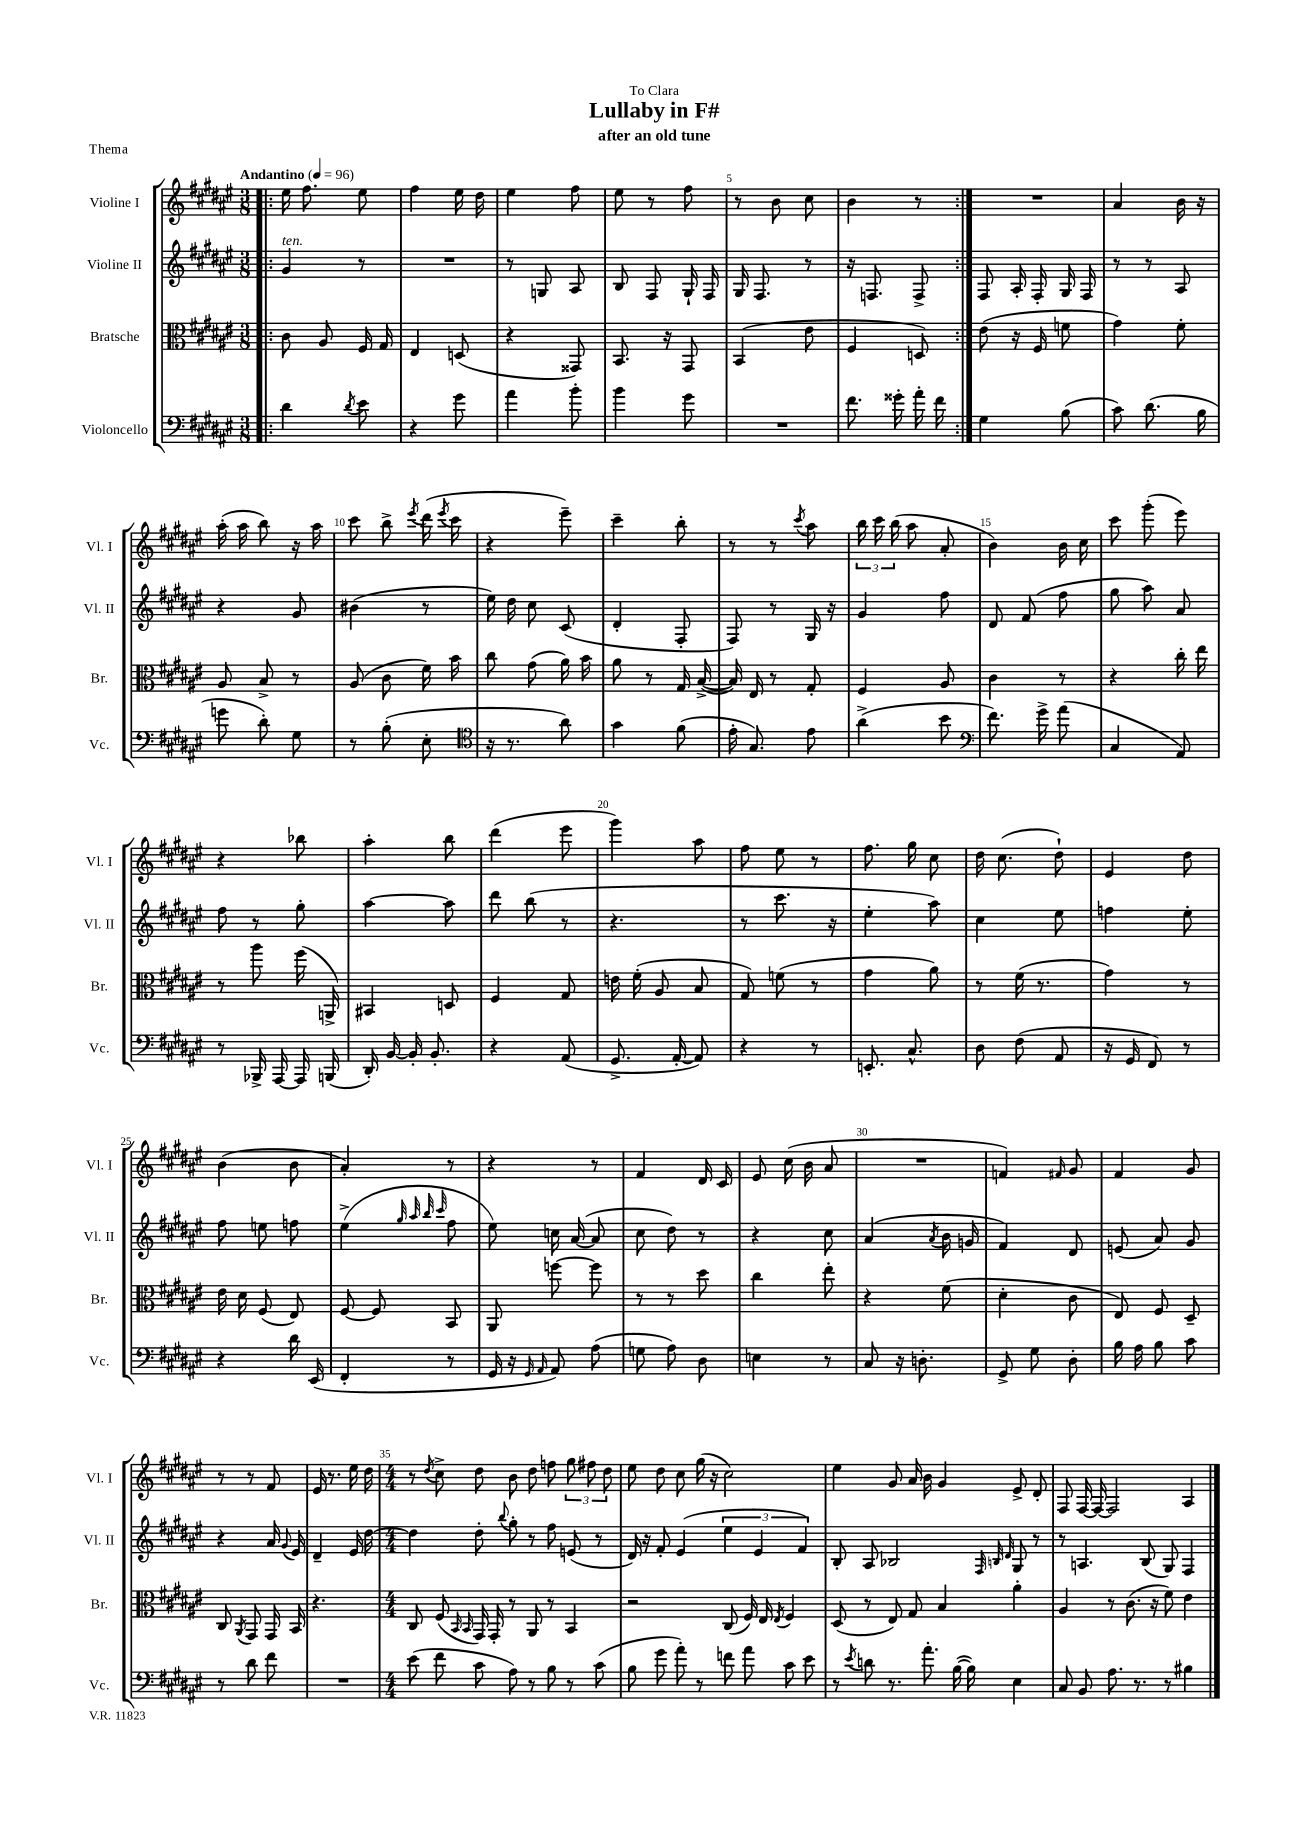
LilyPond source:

\header { title = "Lullaby in F#" subtitle = "after an old tune" dedication = "To Clara" piece = "Thema" }
<<
\new StaffGroup <<
\new Staff = "s0" \with { instrumentName = "Violine I" shortInstrumentName = "Vl. I" } {
    \clef treble \key fis \major \numericTimeSignature \time 3/8 \tempo "Andantino" 4 = 96
    \autoBeamOff \repeat volta 2 { \bar ".|:" eis''16 fis''8. eis''8 |
    fis''4 eis''16 dis''16 |
    eis''4 fis''8 |
    eis''8 r8 fis''8 |
    r8 b'8 cis''8 |
    b'4 r8 | }
    R4. |
    ais'4 b'16 r16 |
    ais''16-.( ais''16 b''8) r16 ais''16 |
    cis'''8 b''8-> \acciaccatura { eis'''8 } dis'''16( \acciaccatura { eis'''8 } cis'''16 |
    r4 eis'''8--) |
    cis'''4-- b''8-. |
    r8 r8 \acciaccatura { cis'''8 } ais''8 |
    \tuplet 3/2 { b''16 cis'''16 b''16( } ais''8 ais'8-. |
    b'4) b'16 cis''16 |
    cis'''8 gis'''8-.( eis'''8) |
    r4 bes''8 |
    ais''4-. b''8 |
    dis'''4( eis'''8 |
    gis'''4) ais''8 |
    fis''8 eis''8 r8 |
    fis''8. gis''16 cis''8 |
    dis''16 cis''8.( dis''8-!) |
    eis'4 dis''8 |
    b'4( b'8 |
    ais'4-.) r8 |
    r4 r8 |
    fis'4 dis'16 cis'16 |
    eis'8 cis''16( b'16 ais'8 |
    R4. |
    f'4) \grace { fis'16 } gis'8 |
    fis'4 gis'8 |
    r8 r8 fis'8 |
    eis'16 r8. eis''16 dis''16 |
    \numericTimeSignature \time 4/4 r8 \acciaccatura { dis''8 } cis''8-> dis''8 b'8 dis''8 f''8 \tuplet 3/2 { gis''8 fis''8 dis''8 } |
    eis''8 dis''8 cis''8 gis''16( r16 cis''2) |
    eis''4 gis'8 ais'16 b'16 gis'4 eis'8-> dis'8-. |
    fis8 fis16~ fis16~ fis2 ais4 \bar "|." |
}
\new Staff = "s1" \with { instrumentName = "Violine II" shortInstrumentName = "Vl. II" } {
    \clef treble \key fis \major \numericTimeSignature \time 3/8
    \autoBeamOff \repeat volta 2 { \bar ".|:" gis'4^\markup { \italic "ten." } r8 |
    R4. |
    r8 g8 ais8 |
    b8 fis8 gis16-! fis16 |
    gis16 fis8. r8 |
    r16 f8. f8-> | }
    fis8 ais16-. fis16-. gis16 fis16 |
    r8 r8 ais8 |
    r4 gis'8 |
    bis'4( r8 |
    eis''16) dis''16 cis''8 cis'8( |
    dis'4-. fis8-. |
    fis8) r8 gis16 r16 |
    gis'4 fis''8 |
    dis'8 fis'8( fis''8 |
    gis''8 ais''8) ais'8 |
    fis''8 r8 gis''8-. |
    ais''4~ ais''8 |
    dis'''8 b''8( r8 |
    r4. |
    r8 cis'''8. r16 |
    eis''4-. ais''8) |
    cis''4 eis''8 |
    f''4 eis''8-. |
    fis''8 e''8 f''8 |
    eis''4->( \grace { gis''32 ais''32 b''32 cis'''32 } fis''8 |
    eis''8) c''16 ais'16~( ais'8 |
    cis''8 dis''8) r8 |
    r4 cis''8 |
    ais'4( \acciaccatura { ais'8 } b'16 g'16 |
    fis'4) dis'8 |
    e'8( ais'8) gis'8 |
    r4 ais'16 \appoggiatura { gis'8 } eis'16 |
    dis'4-- eis'16 dis''16~ |
    \numericTimeSignature \time 4/4 dis''4 dis''8-. \appoggiatura { b''8 } gis''8-. r8 fis''8 e'8( r8 |
    dis'16) r16 fis'8-. eis'4( \tuplet 3/2 { eis''4 eis'4 fis'4) } |
    b8-. ais8 bes2 \grace { fis32 b32 dis'32 } gis8 r8 |
    r8 a4. b8( gis8) fis4 \bar "|." |
}
\new Staff = "s2" \with { instrumentName = "Bratsche" shortInstrumentName = "Br." } {
    \clef alto \key fis \major \numericTimeSignature \time 3/8
    \autoBeamOff \repeat volta 2 { \bar ".|:" cis'8 ais8 fis16 gis16 |
    eis4 d8( |
    r4 gisis,8) |
    b,8. r16 gis,8 |
    b,4( eis'8 |
    fis4 d8) | }
    eis'8( r16 fis16 f'8 |
    gis'4) fis'8-. |
    ais8 b8-> r8 |
    ais8( cis'8 fis'16) b'16 |
    cis''8 gis'8( ais'16) b'16 |
    ais'8 r8 gis16 b16~->( |
    b16) eis16 r8 gis8-. |
    fis4 ais8 |
    cis'4 r8 |
    r4 cis''16-. eis''16 |
    r8 ais''8 fis''16( a,16->) |
    bis,4 d8 |
    fis4 gis8 |
    e'16 fis'16-.( ais8 b8 |
    gis8) f'8( r8 |
    gis'4 ais'8) |
    r8 fis'16( r8. |
    gis'4) r8 |
    eis'16 dis'16 fis8( eis8) |
    fis8~ fis8 b,8 |
    ais,8 f''8~ f''8 |
    r8 r8 dis''8 |
    cis''4 eis''8-. |
    r4 fis'8( |
    dis'4-. cis'8 |
    eis8) fis8 dis8-- |
    cis8 \acciaccatura { ais,8 } gis,8 gis,16 b,16 |
    r4. |
    \numericTimeSignature \time 4/4 cis8 fis8( \grace { b,16 b,16 } gis,16) gis,16-. r8 ais,8 r8 b,4 |
    r2 cis8( fis16) eis16 \acciaccatura { eis8 } fis4 |
    dis8( r8 eis8) gis8 b4 ais'4-. |
    ais4 r8 cis'8.( r16 fis'8) eis'4 \bar "|." |
}
\new Staff = "s3" \with { instrumentName = "Violoncello" shortInstrumentName = "Vc." } {
    \clef bass \key fis \major \numericTimeSignature \time 3/8
    \autoBeamOff \repeat volta 2 { \bar ".|:" dis'4 \acciaccatura { dis'8 } eis'8 |
    r4 gis'8 |
    ais'4 b'8-. |
    b'4 gis'8 |
    R4. |
    fis'8. gisis'16-. ais'16-. fis'16 | }
    gis4 b8( |
    cis'8) dis'8.( b16 |
    g'8 dis'8-.) gis8 |
    r8 b8-.( eis8-. |
    \clef tenor r16 r8. ais'8) |
    gis'4 fis'8( |
    eis'16-. gis8.) eis'8 |
    ais'4->( b'8 |
    \clef bass fis'8.) gis'16-> ais'8( |
    cis4 ais,8) |
    r8 bes,,16-> ais,,16~ ais,,16 b,,16( |
    dis,16-.) b,16~ b,16-. b,8.-. |
    r4 ais,8( |
    gis,8.-> ais,16~-. ais,8) |
    r4 r8 |
    e,8.-. cis8.-^ |
    dis8 fis8( ais,8 |
    r16 gis,16 fis,8) r8 |
    r4 dis'16 eis,16( |
    fis,4-. r8 |
    gis,16 r16 \grace { gis,16 ais,16 } ais,8) ais8( |
    g8 ais8) dis8 |
    e4 r8 |
    cis8 r16 d8.-. |
    gis,8-> gis8 dis8-. |
    b16 ais16 b8 cis'8 |
    r8 dis'8 fis'8 |
    R4. |
    \numericTimeSignature \time 4/4 eis'8( fis'8 cis'8 ais8) r8 b8 r8 cis'8( |
    b8 gis'8 ais'8-.) r8 f'8 ais'8 cis'8 eis'8 |
    r8 \acciaccatura { eis'8 } d'8 r8. ais'8.-. b16~( b16) eis4 |
    cis8 b,8 ais8. r8. r8 bis4 \bar "|." |
}
>>
>>
\layout { \context { \Score \override BarNumber.break-visibility = ##(#f #t #t) barNumberVisibility = #(every-nth-bar-number-visible 5) } }
